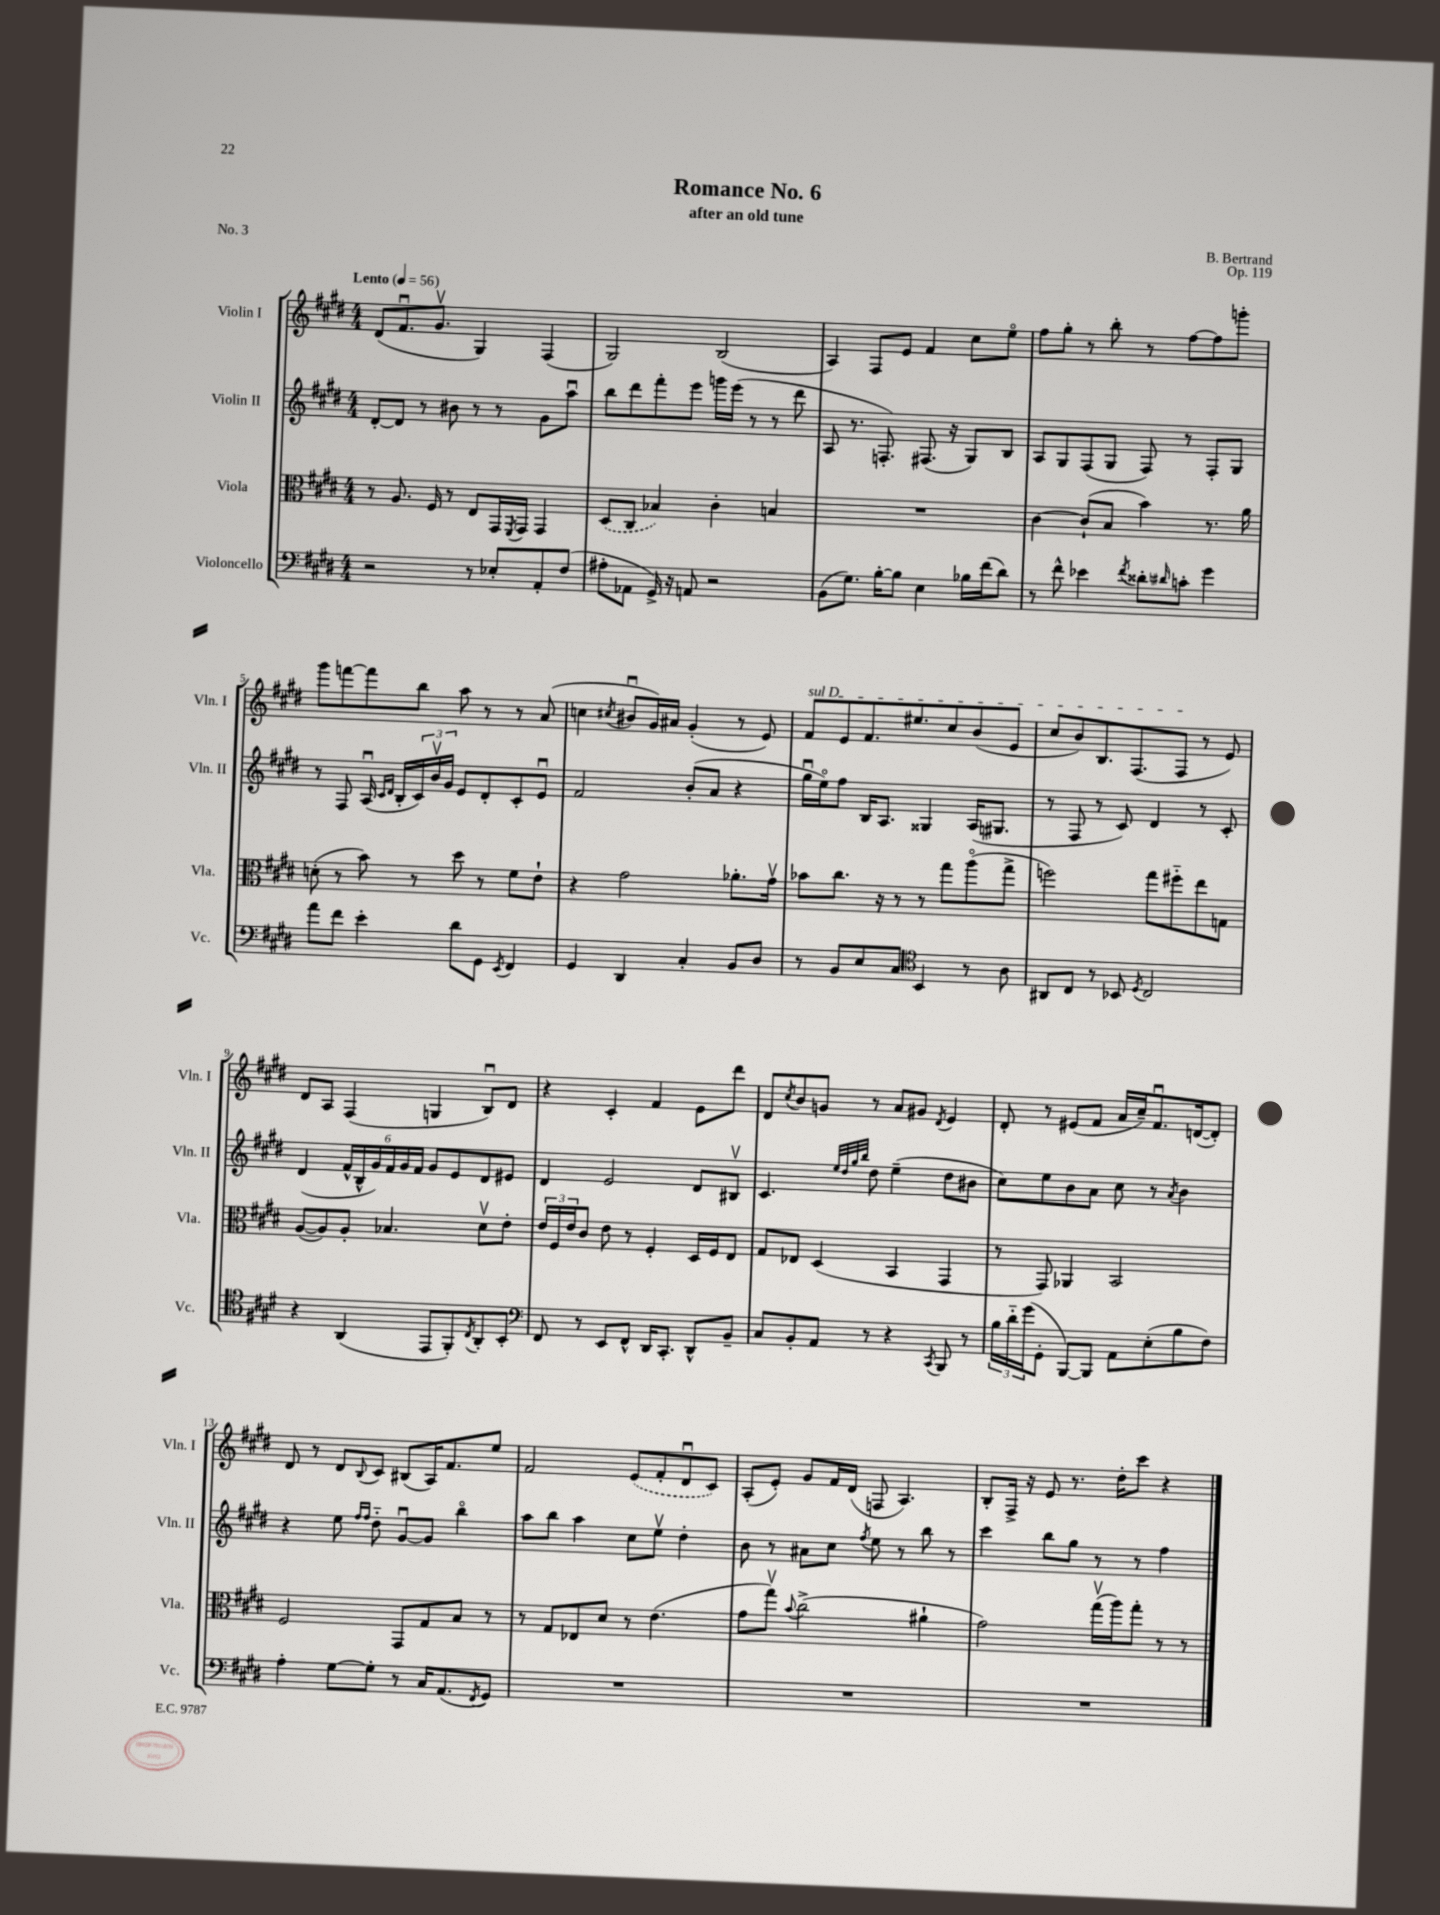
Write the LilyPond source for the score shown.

\header { title = "Romance No. 6" composer = "B. Bertrand" subtitle = "after an old tune" opus = "Op. 119" piece = "No. 3" }
<<
\new StaffGroup <<
\new Staff = "s0" \with { instrumentName = "Violin I" shortInstrumentName = "Vln. I" } {
    \clef treble \key e \major \numericTimeSignature \time 4/4 \tempo "Lento" 4 = 56
    dis'8( fis'8.\downbow gis'8.\upbow gis4) fis4( |
    gis2) b2( |
    a4) fis8 e'8 fis'4 cis''8 e''8\flageolet |
    fis''8 gis''8-. r8 b''8-. r8 fis''8~ fis''8 g'''8-. |
    gis'''8 f'''8~ f'''8 b''8 a''8 r8 r8 a'8( |
    c''4 \acciaccatura { cis''8 } bis'8\downbow gis'16) ais'16 gis'4-.( r8 e'8) |
    \once \override TextSpanner.bound-details.left.text = \markup { \italic "sul D" } fis'8\startTextSpan e'8 fis'8. eis''8. cis''8 b'8( e'8 |
    cis''8 b'8) b8. fis8.( fis8\stopTextSpan r8 e'8) |
    dis'8 a8 fis4( g4 b8\downbow) dis'8 |
    r4 cis'4-. fis'4 e'8 dis'''8 |
    dis'8 \acciaccatura { cis''8 } b'8 g'8 r8 a'8 gis'8 \acciaccatura { dis'8 } e'4 |
    dis'8-. r8 eis'8( fis'8 a'16 cis''16--) fis'8.\downbow d'16~( d'8-.) |
    dis'8 r8 dis'8 \appoggiatura { b8 } cis'8 bis8( a16) fis'8. e''8 |
    fis'2 \once \slurDashed e'8( fis'8-. dis'8\downbow cis'8) |
    a8-.( e'8-.) gis'8 fis'16 dis'16( f8 a4.) |
    b8-. fis16-> r16 e'8 r8. dis''16-. cis'''8 r4 \bar "|." |
}
\new Staff = "s1" \with { instrumentName = "Violin II" shortInstrumentName = "Vln. II" } {
    \clef treble \key e \major \numericTimeSignature \time 4/4
    dis'8~-. dis'8 r8 bis'8 r8 r8 gis'8 a''8\downbow |
    b''8 dis'''8 fis'''8-. e'''8 g'''16 e'''16( r8 r8 dis'''8 |
    a8 r8. f8.-.) fis8.( r16 gis8) b8 |
    a8 gis8 fis8( gis8 fis8) r8 fis8-. gis8 |
    r8 fis8 a16\downbow( \grace { cis'16 dis'16 } b16-. \tuplet 3/2 { cis'16) b'16\upbow gis'16 } e'8 dis'8-. cis'8-. e'8\downbow |
    fis'2 b'8-.( a'8 r4 |
    gis''16\downbow e''16\flageolet) fis''8 b16 a8. gisis4 a16( gis8. |
    r8 fis8 r8 cis'8) dis'4 r8 cis'8-. |
    dis'4( \tuplet 6/4 { fis'16-^ b16-^ gis'16) fis'16 gis'16 fis'16 } gis'8 e'8 dis'8 eis'8 |
    dis'4 e'2 dis'8 bis8\upbow |
    cis'4. \grace { e''32 dis''32 gis''32 b''32 } dis''8 e''4--( dis''8 bis'8 |
    cis''8) e''8 b'8 a'8 cis''8 r8 \acciaccatura { a'8 } b'4 |
    r4 e''8 \grace { fis''16 fis''16 } dis''8-_ gis'8~\downbow gis'8 b''4\flageolet |
    a''8 b''8 a''4 cis''8 e''8\upbow dis''4-. |
    b'8 r8 ais'8 cis''8 \acciaccatura { fis''8 } e''8 r8 b''8 r8 |
    cis'''4 b''8 gis''8 r8 r8 fis''4 \bar "|." |
}
\new Staff = "s2" \with { instrumentName = "Viola" shortInstrumentName = "Vla." } {
    \clef alto \key e \major \numericTimeSignature \time 4/4
    r8 a8. fis16 r8 e8 gis,16 \acciaccatura { fis,8 } gis,16 gis,4 |
    \once \slurDashed dis8( cis8 bes4) cis'4-. b4 |
    R1 |
    cis'4~ cis'8-!( b8 b'4) r8. a'16 |
    d'8-.( r8 b'8) r8 dis''8 r8 fis'8 e'8-! |
    r4 gis'2 aes'8.-. gis'16\upbow |
    bes'8 cis''8. r16 r8 r8 gis''8 a''8\flageolet( gis''8-> |
    f''2) gis''8 fis''8-_ e''8 g8 |
    a8~( a8) a8-. bes4. dis'8\upbow e'8-. |
    \tuplet 3/2 { e'16 fis16 e'16 } cis'8 e'8 r8 fis4-. dis16 fis16 e8 |
    gis8 ees8 dis4( b,4 gis,4 |
    r8 gis,8) aes,4 b,2 |
    fis2 gis,8 gis8 b8 r8 |
    r8 gis8 ees8 dis'8 r8 e'4.( |
    gis'8 gis''8\upbow) \appoggiatura { b'8 } cis''2->( ais'4-! |
    gis'2) gis''16\upbow( a''16) gis''8-. r8 r8 \bar "|." |
}
\new Staff = "s3" \with { instrumentName = "Violoncello" shortInstrumentName = "Vc." } {
    \clef bass \key e \major \numericTimeSignature \time 4/4
    r2 r8 ees8-. a,8-. fis8( |
    ais8-. aes,8 gis,16->) r16 a,8 r2 |
    b,8( gis8.) b16~-. b8 e4 bes16 fis'16( dis'8) |
    r8 fis'8-^ ees'4 \acciaccatura { fis'8 } disis'8-. \grace { dis'16 } c'8-. gis'4 |
    a'8 fis'8 e'4-. dis'8 gis,8 \acciaccatura { e,8 } fis,4 |
    gis,4 dis,4 cis4-. b,8 dis8 |
    r8 b,8 e8 cis8 \clef tenor b,4 r8 a8 |
    ais,8 cis8 r8 bes,8 \acciaccatura { dis8 } cis2 |
    r4 a,4( e,8 fis,8-.) \acciaccatura { cis8 } a,8-. b,8-. |
    \clef bass fis,8 r8 e,8 fis,8-^ dis,16 cis,8.-. dis,8-^ b,8-- |
    cis8 b,8-. a,8 r8 r4 \acciaccatura { cis,8 } b,,8 r8 |
    \tuplet 3/2 { b16 dis'16-_ gis'16( } gis,8-. b,,8~) b,,8 a,8 e8-.( b8 fis8) |
    a4-. gis8~ gis8-. r8 cis16 a,8.( \acciaccatura { fis,8 } gis,8) |
    R1 |
    R1 |
    R1 \bar "|." |
}
>>
>>
